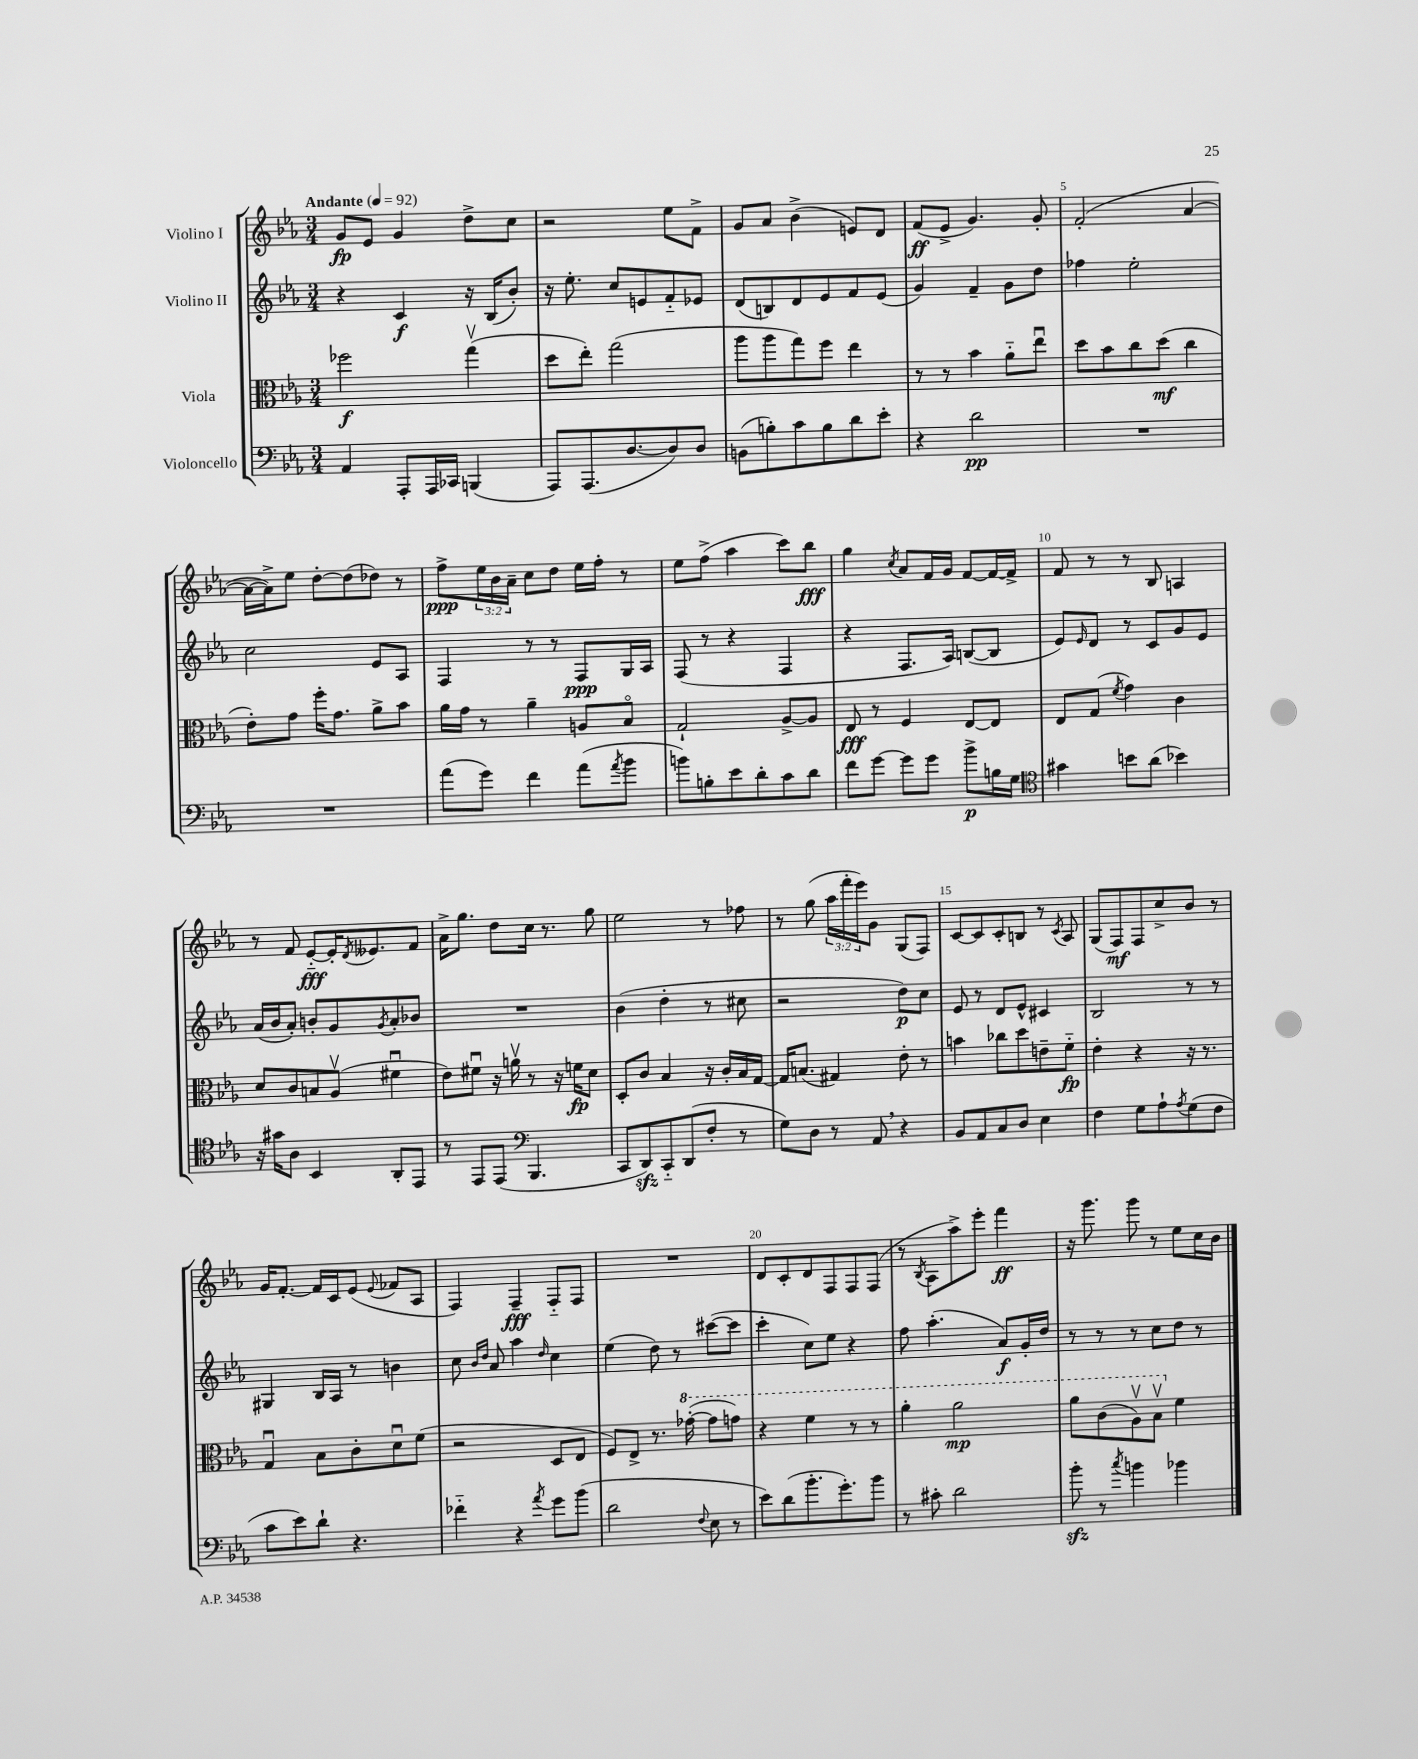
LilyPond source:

<<
\new StaffGroup <<
\new Staff = "s0" \with { instrumentName = "Violino I" } {
    \clef treble \key ees \major \numericTimeSignature \time 3/4 \override Staff.TupletNumber.text = #tuplet-number::calc-fraction-text \tempo "Andante" 4 = 92
    g'8\fp ees'8 g'4 d''8-> c''8 |
    r2 ees''8 f'8-> |
    g'8 aes'8 bes'4->( e'8) d'8 |
    f'8\ff( ees'8-> g'4.) g'8-. |
    f'2-.( aes'4~ |
    aes'16~ aes'16->) ees''8 d''8~-. d''8( des''8) r8 |
    f''8->\ppp \tuplet 3/2 { ees''16 bes'16 aes'16-- } c''8 d''8 ees''16 f''16-. r8 |
    ees''8 f''8->( aes''4 c'''8) bes''8\fff |
    g''4 \acciaccatura { c''8 } aes'8 f'16 g'16 f'8~ f'16~ f'16-> |
    f'8 r8 r8 bes8 a4 |
    r8 f'8 ees'8~-_\fff ees'16-. \acciaccatura { d'8 } eeses'8. f'8 |
    aes'16-> g''8. d''8 c''16 r8. g''8 |
    ees''2 r8 fes''8 |
    r8 g''8( \tuplet 3/2 { aes''16 f'''16-. ees'''16) } g'8 g8( f8) |
    c'8~ c'8 c'8-. b8 r8 \acciaccatura { c'8 } aes8 |
    g8( f8\mf) f8 c''8-> bes'8 r8 |
    g'16 f'8.~-. f'16 c'16 ees'8( \appoggiatura { ees'8 } fes'8 aes8 |
    f4) f4--\fff f8-_ f8 |
    R2. |
    d'8 c'8-. d'8 f8 f8 f8( |
    r8 \acciaccatura { bes8 } aes8 aes''8->) ees'''8-. f'''4\ff |
    r16 g'''8. g'''8 r8 ees''8 c''16 bes'16 \bar "|." |
}
\new Staff = "s1" \with { instrumentName = "Violino II" } {
    \clef treble \key ees \major \numericTimeSignature \time 3/4
    r4 c'4\f r16 bes16( bes'8-.) |
    r16 ees''8.-. c''8 e'8 f'8-_ ees'8 |
    d'8( b8) d'8 ees'8 f'8 ees'8( |
    g'4) f'4-- g'8 d''8 |
    fes''4 ees''2-. |
    c''2 ees'8 aes8 |
    f4 r8 r8 f8\ppp g16 aes16 |
    f8( r8 r4 f4 |
    r4 f8. aes16) b8~( b8 |
    ees'8) \grace { ees'16 } d'8 r8 c'8 g'8 ees'8 |
    aes'16( bes'16 aes'8-.) b'8-. g'8 \acciaccatura { g'8 } aes'8-. bes'8 |
    R2. |
    bes'4( d''4-. r8 cis''8 |
    r2 d''8\p) c''8 |
    ees'8 r8 d'8 ees'8-^ cis'4 |
    bes2 r8 r8 |
    gis4 bes16 aes16 r8 b'4 |
    c''8 \grace { bes'16 d''16 } aes'8 aes''4 \grace { d''16 } c''4 |
    ees''4( d''8) r8 cis'''8~( cis'''8 |
    c'''4-. c''8) ees''8 r4 |
    f''8 aes''4.-.( aes'8\f) g'16-. d''16 |
    r8 r8 r8 c''8 d''8 r8 \bar "|." |
}
\new Staff = "s2" \with { instrumentName = "Viola" } {
    \clef alto \key ees \major \numericTimeSignature \time 3/4
    fes''2\f g''4\upbow( |
    d''8 ees''8-.) g''2( |
    aes''8 aes''8 g''8) f''8 ees''4 |
    r8 r8 bes'4 aes'8-_ ees''8\downbow |
    d''8 bes'8 c''8 d''8\mf( c''4 |
    ees'8-.) g'8 f''16-. g'8. aes'8-> bes'8 |
    aes'16 g'16 r8 aes'4-- a8 bes8\flageolet |
    g2-! aes8~-> aes8 |
    ees8\fff r8 f4 ees8~ ees8 |
    ees8 g8( \acciaccatura { f'8 } g'4) c'4 |
    d'8 c'8 b8 aes8\upbow( fis'4\downbow |
    ees'8) fis'8\downbow r16 a'16\upbow r8 r16 f'16\fp d'8 |
    d8-. c'8 bes4 r16 c'16-. bes16 g16~ |
    g16 b8.( gis4) ees'8-. r8 |
    b'4 ces''8 d''8 e'8-- f'8-_\fp |
    ees'4-. r4 r16 r8. |
    g4\downbow bes8 c'8-. d'8\downbow f'8( |
    r2 d8 ees8 |
    f8) ees8-> r8. \ottava #1 ges''16~-.( ges''8 g''8) |
    r4 f''4 r8 r8 |
    aes''4-. aes''2\mp |
    aes''8 c''8( aes'8\upbow) bes'8\upbow \ottava #0 f'4 \bar "|." |
}
\new Staff = "s3" \with { instrumentName = "Violoncello" } {
    \clef bass \key ees \major \numericTimeSignature \time 3/4
    aes,4 aes,,8-. aes,,16 ces,16 b,,4( |
    aes,,8) aes,,8.( d8.~ d8) d8 |
    b,8( b8-.) c'8 b8 d'8 ees'8-. |
    r4 d'2\pp |
    R2. |
    R2. |
    aes'8( g'8) f'4 aes'8( \acciaccatura { aes'8 } bes'8 |
    b'8) b8-. ees'8 d'8-. c'8 d'8 |
    f'8 g'8~ g'8 g'8 bes'8->\p b16 g16 |
    \clef tenor gis'4 b'8 aes'8( bes'4) |
    r16 gis'16 aes8 bes,4 aes,8-. ees,8 |
    r8 ees,8 ees,8( \clef bass bes,,4. |
    c,8 d,8\sfz) c,8-_ d,8( f8-. r8 |
    g8) d8 r8 aes,8 \breathe r4 |
    bes,8 aes,8 c8 d8 ees4 |
    f4 g8 aes8-! \acciaccatura { aes8 } g8( f8 |
    c'8 ees'8) d'8-! r4. |
    fes'4-_ r4 \acciaccatura { aes'8 } g'8 bes'8( |
    d'2 \appoggiatura { f8 } ees8 r8 |
    ees'8) d'8( bes'8.-. g'8.-.) bes'8 |
    r8 cis'8-. d'2 |
    bes'8-.\sfz r8 \acciaccatura { c''8 } b'4 bes'4 \bar "|." |
}
>>
>>
\layout { \context { \Score \override BarNumber.break-visibility = ##(#f #t #t) barNumberVisibility = #(every-nth-bar-number-visible 5) } }
